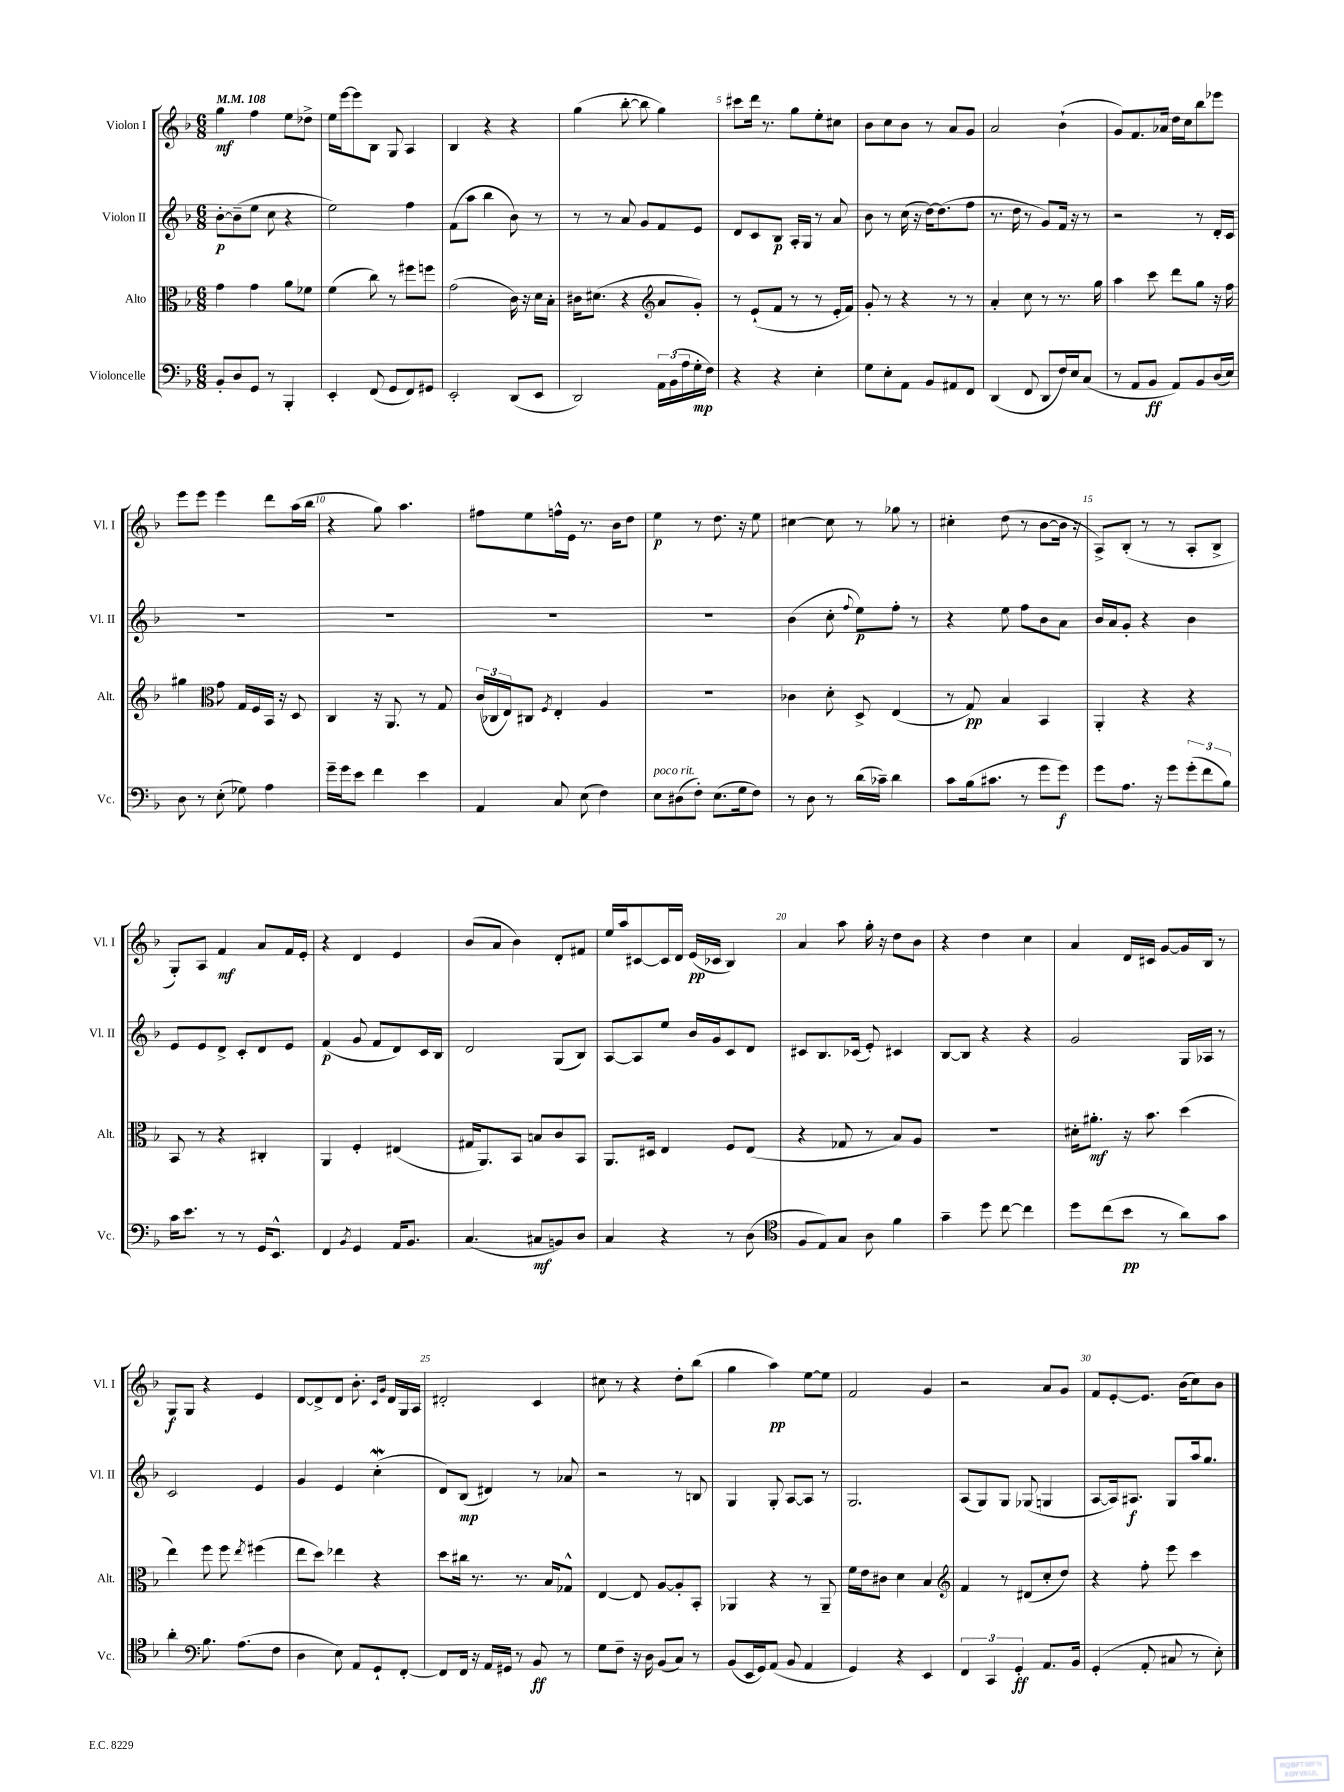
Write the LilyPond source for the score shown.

<<
\new StaffGroup <<
\new Staff = "s0" \with { instrumentName = "Violon I" shortInstrumentName = "Vl. I" } {
    \clef treble \key f \major \numericTimeSignature \time 6/8 \tempo 4 = 108
    g''4\mf f''4 e''8 des''8-> |
    e''16 e'''16~ e'''8 bes8 g8 a4 |
    bes4 r4 r4 |
    g''4( bes''8~-. bes''8 g''4) |
    cis'''8 d'''16 r8. g''8 e''8-. cis''8 |
    bes'8 c''8 bes'8 r8 a'8 g'8 |
    a'2 bes'4-!( |
    g'8) f'8. aes'16 d''16 c''16 bes''8 ees'''8 |
    e'''8 e'''8 e'''4 d'''8 a''16( bes''16 |
    r4 g''8) a''4. |
    fis''8 e''8 f''16-^ e'16 r8. bes'16 d''8 |
    e''4\p r8 d''8. r16 e''8 |
    cis''4~ cis''8 r8 ges''8 r8 |
    cis''4-. d''8( r8 bes'8~ bes'16 r16 |
    a8->) bes8-.( r8 r8 a8-. bes8-> |
    g8-.) a8 f'4\mf a'8 f'16 e'16-. |
    r4 d'4 e'4 |
    bes'8( a'8 bes'4) d'8-. fis'8 |
    e''16 a''16 cis'8~ cis'16 d'16 e'16\pp( ces'16 bes4) |
    a'4 a''8 g''16-. r16 d''8 bes'8 |
    r4 d''4 c''4 |
    a'4 d'16 cis'16 g'8~ g'16 bes16 r8 |
    g8\f g8 r4 e'4 |
    d'8~ d'8-> d'8 bes'8.-. \grace { c'16 g'16 } d'16 g16 a16 |
    dis'2-. c'4 |
    cis''8 r8 r4 d''8-. bes''8( |
    g''4 a''4\pp) e''8~ e''8 |
    f'2 g'4 |
    r2 a'8 g'8 |
    f'8 e'8~-. e'8. bes'16( c''8) bes'8 \bar "|." |
}
\new Staff = "s1" \with { instrumentName = "Violon II" shortInstrumentName = "Vl. II" } {
    \clef treble \key f \major \numericTimeSignature \time 6/8
    bes'8~-.\p bes'8--( e''8 c''8 r4 |
    e''2) f''4 |
    f'8( a''8 bes''4 bes'8) r8 |
    r8 r8 a'8 g'8 f'8 e'8 |
    d'8 c'8 bes8\p a16-. g16 r8 a'8 |
    bes'8 r8 c''16( r16 d''16~) d''8.( f''8 |
    r8. d''16 r8 g'8) f'16 r16 r8 |
    r2 r8 d'16-. c'16 |
    R2. |
    R2. |
    R2. |
    R2. |
    bes'4( c''8-. \appoggiatura { f''8 } e''8\p) f''8-. r8 |
    r4 e''8 f''8 bes'8 a'8 |
    bes'16 a'16 g'8-. r4 bes'4 |
    e'8 e'8 d'8-> c'8-. d'8 e'8 |
    f'4\p( g'8 f'8 d'8) c'16 bes16 |
    d'2 g8( bes8) |
    a8~ a8 e''8 bes'16 g'16 c'8 d'8 |
    cis'8 bes8. ces'16( e'8-.) cis'4 |
    bes8~ bes8 r4 r4 |
    g'2 g16 aes16 r8 |
    c'2 e'4 |
    g'4 e'4 c''4-.\mordent( |
    d'8) bes8\mp( dis'4) r8 aes'8 |
    r2 r8 b8 |
    g4 g8-. a8~ a8 r8 |
    g2. |
    a8( g8) g8 ges8( g4 |
    a8~ a16) ais8.\f g8 a''16 g''8. \bar "|." |
}
\new Staff = "s2" \with { instrumentName = "Alto" shortInstrumentName = "Alt." } {
    \clef alto \key f \major \numericTimeSignature \time 6/8
    g'4 g'4 a'8 fes'8 |
    f'4( c''8) r8 fis''8 f''8 |
    g'2( c'16) r16 d'16 bes16-. |
    cis'16 dis'8.( r4 \clef treble a'8 g'8-.) |
    r8 e'8-!( f'8 r8 r8 e'16-. f'16) |
    g'8-. r8 r4 r8 r8 |
    a'4-. c''8 r8 r8. g''16 |
    a''4 c'''8 d'''8 g''8 r16 f''16 |
    gis''4 \clef alto g'8 g16 f16 bes,16 r16 d8 |
    c4 r16 a,8. r8 g8 |
    \tuplet 3/2 { c'16( ces16 e16) } cis8 \acciaccatura { f8 } e4-. a4 |
    R2. |
    ces'4 d'8-. d8-> e4( |
    r8 g8\pp) bes4 bes,4 |
    a,4-. r4 r4 |
    bes,8 r8 r4 cis4-. |
    a,4 f4-. eis4( |
    gis16 a,8.) bes,8 b8 c'8 bes,8 |
    a,8. dis16 e4 f8 e8( |
    r4 ges8 r8 bes8) a8 |
    R2. |
    dis'16-. ais'8.-.\mf r16 bes'8. d''4( |
    e''4) f''8 f''8 \acciaccatura { e''8 } fis''4( |
    e''8 d''8) ees''4 r4 |
    d''8 cis''16 r8. r8. bes16 ges8-^ |
    e4~ e8 a8~ a8-. bes,8-. |
    aes,4 r4 r8 aes,8-- |
    f'16 e'16 cis'8 d'4 bes4 |
    \clef treble f'4 r8 dis'8( c''8-. d''8) |
    r4 f''8-. e'''8 c'''4 \bar "|." |
}
\new Staff = "s3" \with { instrumentName = "Violoncelle" shortInstrumentName = "Vc." } {
    \clef bass \key f \major \numericTimeSignature \time 6/8
    bes,8-. d8 g,8 r8 bes,,4-. |
    e,4-. f,8( g,8 f,8) gis,8 |
    e,2-. d,8( e,8 |
    d,2) \tuplet 3/2 { a,16 bes,16( a16 } g16-.\mp f16) |
    r4 r4 e4-. |
    g8 e8-. a,8 bes,8 ais,8 f,8 |
    d,4( f,8 d,8 f16) e16 c8( |
    r8 a,8 bes,8\ff a,8) bes,8 d16( e16) |
    d8 r8 e8-.( ges8) a4 |
    g'16-- g'16 e'8 f'4 e'4 |
    a,4 c8 e8( f4) |
    e8^\markup { \italic "poco rit." } dis8( f8-.) e8.( g16 f8) |
    r8 d8 r8 d'16( ces'16--) d'4 |
    c'8 bes16( cis'8. r8 g'8 g'8\f) |
    g'8 a8. r16 g'8 \tuplet 3/2 { g'8-.( f'8 bes8) } |
    c'16 e'8. r8 r8 g,16 e,8.-^ |
    f,4 \acciaccatura { bes,8 } g,4 a,16 bes,8. |
    c4.( cis8\mf b,8) d8 |
    c4 r4 r8 d8( |
    \clef tenor f8 e8) g8 a8 f'4 |
    g'4-- d''8 c''8~ c''4 |
    d''8 c''8( bes'8\pp r8 a'8) g'8 |
    a'4-. \clef bass bes8. a8.( f8 |
    d4 e8) a,8 g,8-! f,8~-. |
    f,8 f,16 r16 a,16 gis,16 r8 bes,8\ff r8 |
    g8 f8-- r16 d16 bes,8( c8) r8 |
    bes,8( e,16 g,16) a,8( bes,8 a,4 |
    g,4) r4 e,4 |
    \tuplet 3/2 { f,4 c,4 g,4-.\ff } a,8. bes,16 |
    g,4-.( a,8-. cis8 r8 e8-.) \bar "|." |
}
>>
>>
\layout { \context { \Score \override BarNumber.break-visibility = ##(#f #t #t) barNumberVisibility = #(every-nth-bar-number-visible 5) } }
